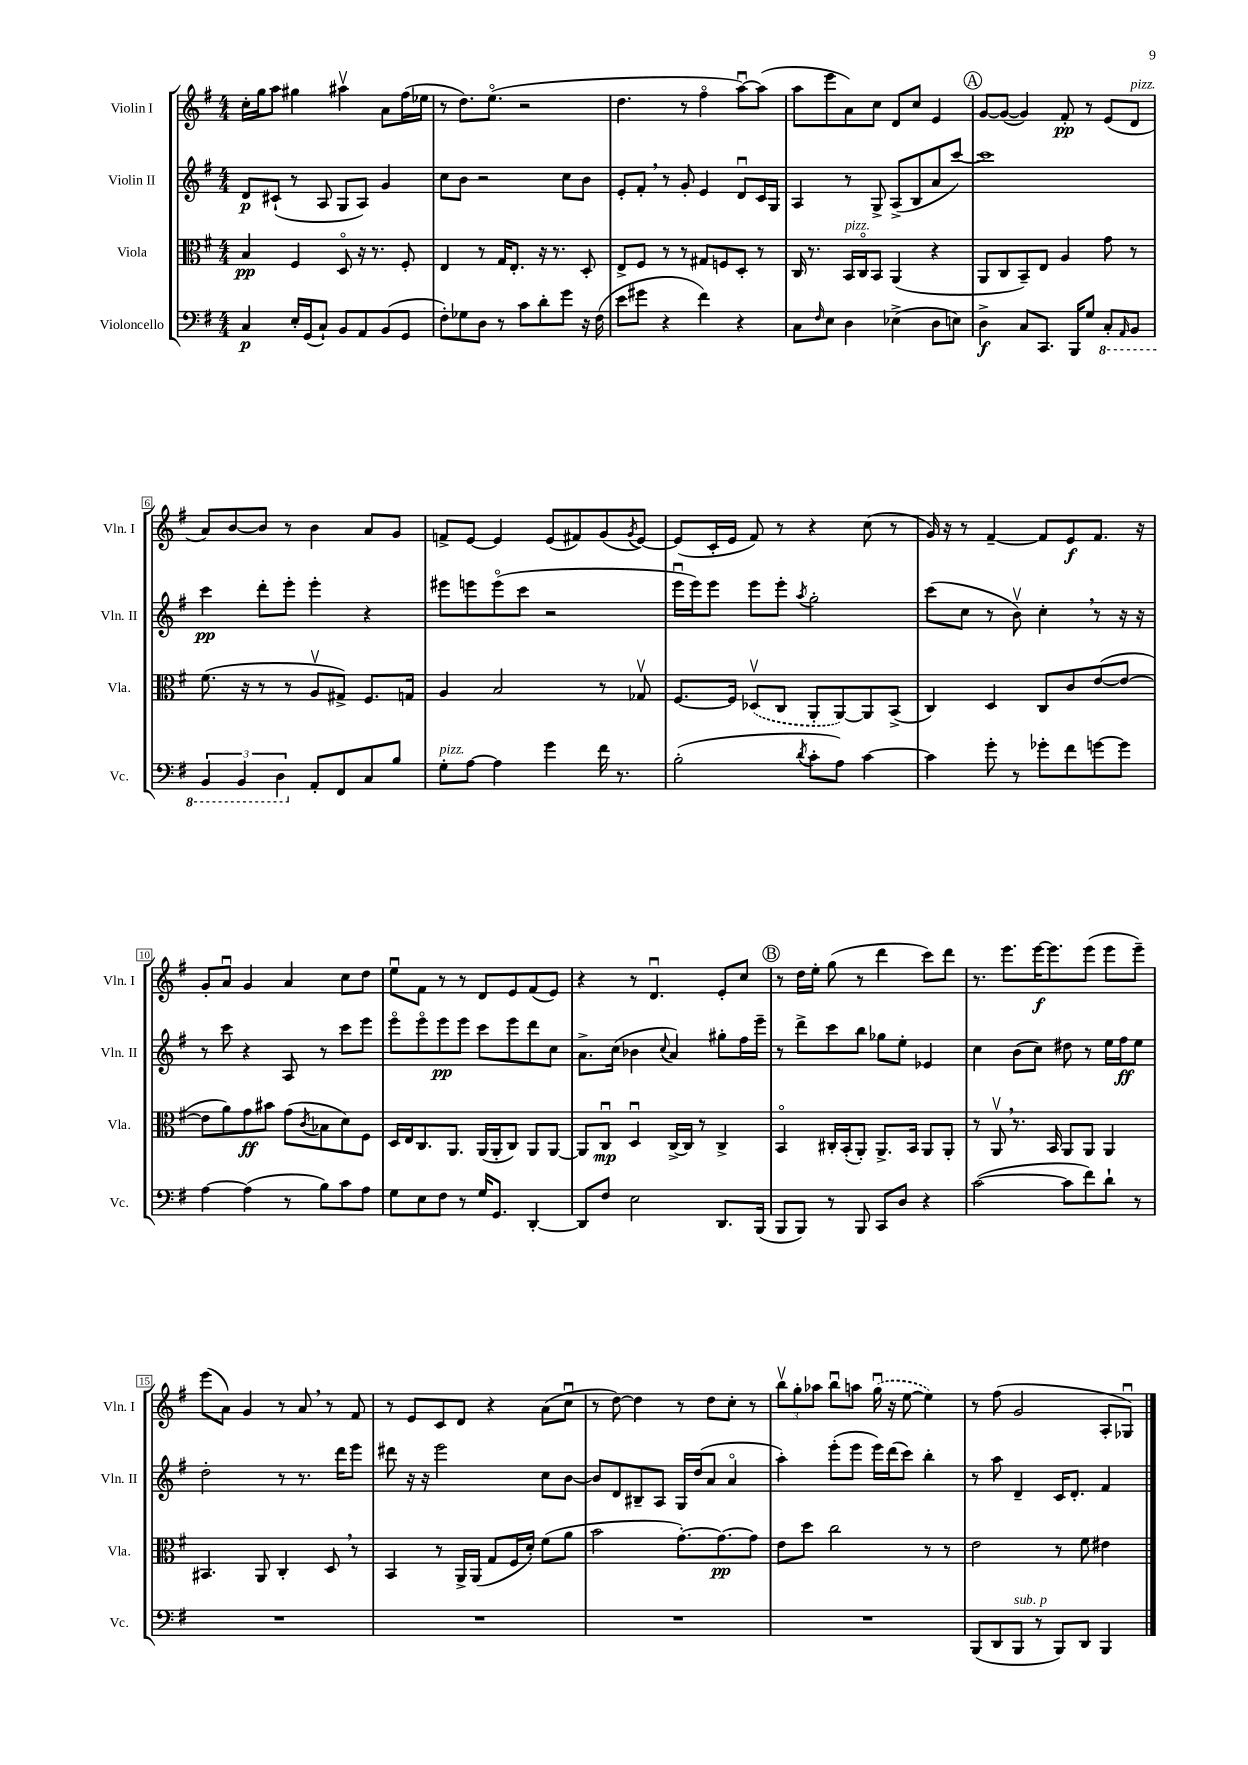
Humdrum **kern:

**kern	**dynam	**kern	**dynam	**kern	**dynam	**kern	**dynam
*part4	*part4	*part3	*part3	*part2	*part2	*part1	*part1
*staff4	*staff4	*staff3	*staff3	*staff2	*staff2	*staff1	*staff1
*I"Violoncello	*	*I"Viola	*	*I"Violin II	*	*I"Violin I	*
*I'Vc.	*	*I'Vla.	*	*I'Vln. II	*	*I'Vln. I	*
*clefF4	*	*clefC3	*	*clefG2	*	*clefG2	*
*k[f#]	*	*k[f#]	*	*k[f#]	*	*k[f#]	*
*M4/4	*	*M4/4	*	*M4/4	*	*M4/4	*
=1	=1	=1	=1	=1	=1	=1	=1
4C/	p	4B/	pp	8d/L	p	16cc'\LL	.
.	.	.	.	.	.	16gg\J	.
.	.	.	.	(8c#X`/J	.	8aa\J	.
16E'/LL	.	4F#/	.	8r	.	4gg#X\	.
(16GG/J	.	.	.	.	.	.	.
8C`/J)	.	.	.	8A/	.	.	.
8BB/L	.	8D/	.	8G/L	.	4aa#Xv\	.
8AA/	.	16r	.	8A/J)	.	.	.
.	.	8.r	.	.	.	.	.
(8BB/	.	.	.	4g/	.	8a\L	.
8GG/J	.	8F#'/	.	.	.	(16ff#\L	.
.	.	.	.	.	.	16ee-X\JJ	.
=2	=2	=2	=2	=2	=2	=2	=2
8F#'\L)	.	4E/	.	8cc\L	.	8r	.
8G-X\	.	.	.	8b\J	.	8.dd\L)	.
8D\J	.	8r	.	2r	.	.	.
.	.	.	.	.	.	(8.ee\J	.
8r	.	16G/KL	.	.	.	.	.
.	.	8.E'/J	.	.	.	.	.
8c\L	.	.	.	.	.	2r	.
8d'\	.	16r	.	.	.	.	.
.	.	8.r	.	.	.	.	.
8g\J	.	.	.	8cc\L	.	.	.
16r	.	8D'/	.	8b\J	.	.	.
(16F#\	.	.	.	.	.	.	.
=3	=3	=3	=3	=3	=3	=3	=3
8e\L	.	8E^/L	.	8e'/L	.	4.dd\	.
8g#X\J	.	8F#/J	.	8f#',/J	.	.	.
4r	.	8r	.	8r	.	.	.
.	.	8r	.	8g'/	.	8r	.
4f#\)	.	8G#X/L	.	4e/	.	4ff#\	.
.	.	8Fn/	.	.	.	.	.
4r	.	8D'/J	.	8du/L	.	[8aau\L)	.
.	.	8r	.	16c/L	.	(8aa\J]	.
.	.	.	.	16G/JJ	.	.	.
=4	=4	=4	=4	=4	=4	=4	=4
8C\L	.	16C/	.	4A/	.	8aa\L	.
.	.	8.r	.	.	.	.	.
16qqF#/	.	.	.	.	.	.	.
8E\J	.	.	.	.	.	8eee\	.
!	!	!LO:TX:a:i:t=pizz.	!	!	!	!	!
4D\	.	16BB/LL	.	8r	.	8a\)	.
.	.	16C/J	.	.	.	.	.
.	.	8BB/J	.	8G^/	.	8cc\J	.
(4E-X^\	.	(4AA/	.	(8A^/L	.	8d/L	.
.	.	.	.	8B/	.	8cc/J	.
8D\L	.	4r	.	8a/	.	4e/	.
8En\J)	.	.	.	[8ccc/J)	.	.	.
!!LO:REH:place=s1:t=A
=5	=5	=5	=5	=5	=5	=5	=5
4D^\	f	8AA/L	.	1ccc]	.	[8g/L	.
.	.	8C/	.	.	.	(8g/J_	.
8C/L	.	8BB~/)	.	.	.	4g/])	.
8.CC/J	.	8E/J	.	.	.	.	.
.	.	4A/	.	.	.	8f#'/	pp
16BBB/KL	.	.	.	.	.	.	.
8G/J	.	.	.	.	.	8r	.
*8ba	*	*	*	*	*	*	*
8CC'/L	.	8g\	.	.	.	(8e/L	.
16qqAAA/	.	.	.	.	.	.	.
!	!	!	!	!	!	!LO:TX:a:i:t=pizz.	!
8BBB/J	.	8r	.	.	.	8d/J	.
!!LO:LB:g=z
=6	=6	=6	=6	=6	=6	=6	=6
6BBB/	.	(8.f#\	.	4ccc\	pp	8a/L)	.
.	.	.	.	.	.	[8b/	.
6BBB/	.	.	.	.	.	.	.
.	.	16r	.	.	.	.	.
.	.	8r	.	8ddd'\L	.	8b/J]	.
6DD\	.	.	.	.	.	.	.
.	.	8r	.	8eee'\J	.	8r	.
*X8ba	*	*	*	*	*	*	*
8AA'/L	.	8Av/L	.	4eee'\	.	4b\	.
8FF#/	.	8G#X^/J)	.	.	.	.	.
8C/	.	8.F#/L	.	4r	.	8a/L	.
8B/J	.	.	.	.	.	8g/J	.
.	.	16Gn/Jk	.	.	.	.	.
=7	=7	=7	=7	=7	=7	=7	=7
!LO:TX:a:i:t=pizz.	!	!	!	!	!	!	!
8G'\L	.	4A/	.	8eee#X\L	.	8fn^/L	.
[8A\J	.	.	.	8eeen\	.	[8e/J	.
4A\]	.	2B/	.	(8eee\	.	4e/]	.
.	.	.	.	8ccc\J	.	.	.
4g\	.	.	.	2r	.	(8e/L	.
.	.	.	.	.	.	8f#X/)	.
16f#\	.	8r	.	.	.	(8g/	.
8.r	.	.	.	.	.	.	.
.	.	.	.	.	.	8qg/	.
.	.	8G-Xv/	.	.	.	[8e/J)	.
=8	=8	=8	=8	=8	=8	=8	=8
(2B'\	.	[8.F#/L	.	16eeeu\LL	.	(8e/L]	.
.	.	.	.	16eee\J)	.	.	.
.	.	.	.	8eee\J	.	16c'/L	.
.	.	16F#/Jk]	.	.	.	16e/JJ	.
.	.	(8D-Xv/L	.	8eee\L	.	8f#/)	.
.	.	8C/J	.	8eee'\J	.	8r	.
8qd/	.	.	.	8qaa/	.	.	.
8c'\L	.	8AA'/L	.	2gg'\	.	4r	.
8A\J)	.	[8AA/)	.	.	.	.	.
[4c\	.	8AA/]	.	.	.	(8cc\	.
.	.	(8BB^/J	.	.	.	8r	.
=9	=9	=9	=9	=9	=9	=9	=9
4c\]	.	4C/)	.	(8ccc\L	.	16g/)	.
.	.	.	.	.	.	16r	.
.	.	.	.	8cc\J	.	8r	.
8g'\	.	4D/	.	8r	.	[4f#~/	.
8r	.	.	.	8bv\)	.	.	.
8g-X'\L	.	8C/L	.	4cc',\	.	8f#/L]	.
8f#\	.	8c/	.	.	.	8e/	f
[8gn\	.	([8e/	.	8r	.	8.f#/J	.
8g\J]	.	8e/J_	.	16r	.	.	.
.	.	.	.	16r	.	16r	.
!!LO:LB:g=z
=10	=10	=10	=10	=10	=10	=10	=10
[4A\	.	8e\L]	.	8r	.	8g'/L	.
.	.	8a\)	.	8ccc\	.	8au/J	.
(4A\]	.	8g\	ff	4r	.	4g/	.
.	.	8b#X\J	.	.	.	.	.
8r	.	(8g\L	.	8A/	.	4a/	.
.	.	8qc/	.	.	.	.	.
8B\L)	.	8B-X\	.	8r	.	.	.
8c\	.	8d\)	.	8ccc\L	.	8cc\L	.
8A\J	.	8F#\J	.	8eee\J	.	8dd\J	.
=11	=11	=11	=11	=11	=11	=11	=11
8G\L	.	16D/LL	.	8eee\L	.	8eeu\L	.
.	.	16E/J	.	.	.	.	.
8E\	.	8.C/	.	8eee\	.	8f#\J	.
8F#\J	.	.	.	8eee\	pp	8r	.
.	.	8.AA/J	.	.	.	.	.
8r	.	.	.	8eee\J	.	8r	.
16G/KL	.	(16AA/LL	.	8ccc\L	.	8d/L	.
8.GG/J	.	16AA'/J	.	.	.	.	.
.	.	8C/J)	.	8eee\	.	8e/	.
[4DD'/	.	8AA/L	.	8ddd\	.	(8f#/	.
.	.	[8AA/J	.	8cc\J	.	8e/J)	.
=12	=12	=12	=12	=12	=12	=12	=12
8DD/L]	.	8AA/L]	.	8.a^\L	.	4r	.
8F#/J	.	8Cu/J	mp	.	.	.	.
.	.	.	.	(16cc\Jk	.	.	.
2E\	.	4Du/	.	4b-X\	.	8r	.
.	.	.	.	.	.	4.du/	.
.	.	.	.	8qqcc/	.	.	.
.	.	[16C^/LL	.	4a/)	.	.	.
.	.	16C/JJ]	.	.	.	.	.
.	.	8r	.	.	.	.	.
8.DD/L	.	4C^/	.	8gg#X'\L	.	8e'/L	.
.	.	.	.	16ff#\L	.	8cc/J	.
(16BBB/Jk	.	.	.	16eee~\JJ	.	.	.
!!LO:REH:place=s1:t=B
=13	=13	=13	=13	=13	=13	=13	=13
8BBB/L	.	4BB/	.	8r	.	8r	.
8BBB/J)	.	.	.	8ddd^\L	.	16dd\LL	.
.	.	.	.	.	.	16ee'\JJ	.
8r	.	16C#X'/LL	.	8ccc\	.	(8gg\	.
.	.	(16BB'/J	.	.	.	.	.
8BBB/	.	8AA'/J)	.	8bb\J	.	8r	.
8CC/L	.	8.AA^/L	.	8gg-X\L	.	4ddd\	.
8D/J	.	.	.	8ee'\J	.	.	.
.	.	16BB/Jk	.	.	.	.	.
4r	.	8AA/L	.	4e-X/	.	8ccc\L)	.
.	.	8AA'/J	.	.	.	8ddd\J	.
=14	=14	=14	=14	=14	=14	=14	=14
([2c\	.	8r	.	4cc\	.	8.r	.
.	.	8AAv,/	.	.	.	.	.
.	.	.	.	.	.	8.eee\L	.
.	.	8.r	.	(8b\L	.	.	.
.	.	.	.	8cc\J)	.	[16eee\K	f
.	.	16BB/	.	.	.	8.eee\]	.
8c\L]	.	8AA/L	.	8dd#X\	.	.	.
8f#\)	.	8AA/J	.	8r	.	(8eee\J	.
8d`\J	.	4AA/	.	16ee\LL	.	8eee\L	.
.	.	.	.	16ff#\J	ff	.	.
8r	.	.	.	8ee\J	.	8eee~\J)	.
!!LO:LB:g=z
=15	=15	=15	=15	=15	=15	=15	=15
1r	.	4.BB#X/	.	2dd'\	.	(8eee\L	.
.	.	.	.	.	.	8a\J)	.
.	.	.	.	.	.	4g/	.
.	.	8AA/	.	.	.	.	.
.	.	4C'/	.	8r	.	8r	.
.	.	.	.	8.r	.	8a,/	.
.	.	8D,/	.	.	.	8r	.
.	.	.	.	16ddd\KL	.	.	.
.	.	8r	.	8eee\J	.	8f#/	.
=16	=16	=16	=16	=16	=16	=16	=16
1r	.	4BB/	.	8ddd#X\	.	8r	.
.	.	.	.	16r	.	8e/L	.
.	.	.	.	16r	.	.	.
.	.	8r	.	2eee\	.	8c/	.
.	.	16AA^/LL	.	.	.	8d/J	.
.	.	(16AA/JJ	.	.	.	.	.
.	.	8G/L	.	.	.	4r	.
.	.	16F#/L	.	.	.	.	.
.	.	16d'/JJ)	.	.	.	.	.
.	.	(8f#\L	.	8cc\L	.	(8a\L	.
.	.	8a\J	.	[8b\J	.	8ccu\J	.
=17	=17	=17	=17	=17	=17	=17	=17
1r	.	2b\	.	8b/L]	.	8r	.
.	.	.	.	8d/	.	[8dd\)	.
.	.	.	.	8B#X~/	.	4dd\]	.
.	.	.	.	8A/J	.	.	.
.	.	[8.g'\L)	.	16G/LL	.	8r	.
.	.	.	.	(16dd/J	.	.	.
.	.	.	.	8a/J	.	8dd\L	.
.	.	8.g\_	pp	.	.	.	.
.	.	.	.	4a/	.	8cc'\J	.
.	.	8g\J]	.	.	.	8r	.
=18	=18	=18	=18	=18	=18	=18	=18
1r	.	8e\L	.	4aa'\)	.	12bbv\L	.
.	.	.	.	.	.	12gg'\	.
.	.	8dd\J	.	.	.	.	.
.	.	.	.	.	.	12aa-X\J	.
.	.	2cc\	.	(8eee'\L	.	8bbu\L	.
.	.	.	.	8eee\J	.	8aan\J	.
.	.	.	.	16eee\LL)	.	(16ggu\	.
.	.	.	.	(16ddd\J	.	16r	.
.	.	.	.	8ccc\J)	.	[8ee\	.
.	.	8r	.	4bb'\	.	4ee\])	.
.	.	8r	.	.	.	.	.
=19	=19	=19	=19	=19	=19	=19	=19
(8BBB/L	.	2e\	.	8r	.	8r	.
8DD/	.	.	.	8aa\	.	(8ff#\	.
!LO:TX:a:i:t=sub. p	!	!	!	!	!	!	!
8BBB/J	.	.	.	4d~/	.	2g/	.
8r	.	.	.	.	.	.	.
8BBB/L)	.	8r	.	16c/KL	.	.	.
.	.	.	.	8.d'/J	.	.	.
8DD/J	.	8f#\	.	.	.	.	.
4BBB/	.	4e#X\	.	4f#/	.	8A'/L	.
.	.	.	.	.	.	8G-Xu/J)	.
==	==	==	==	==	==	==	==
*-	*-	*-	*-	*-	*-	*-	*-
